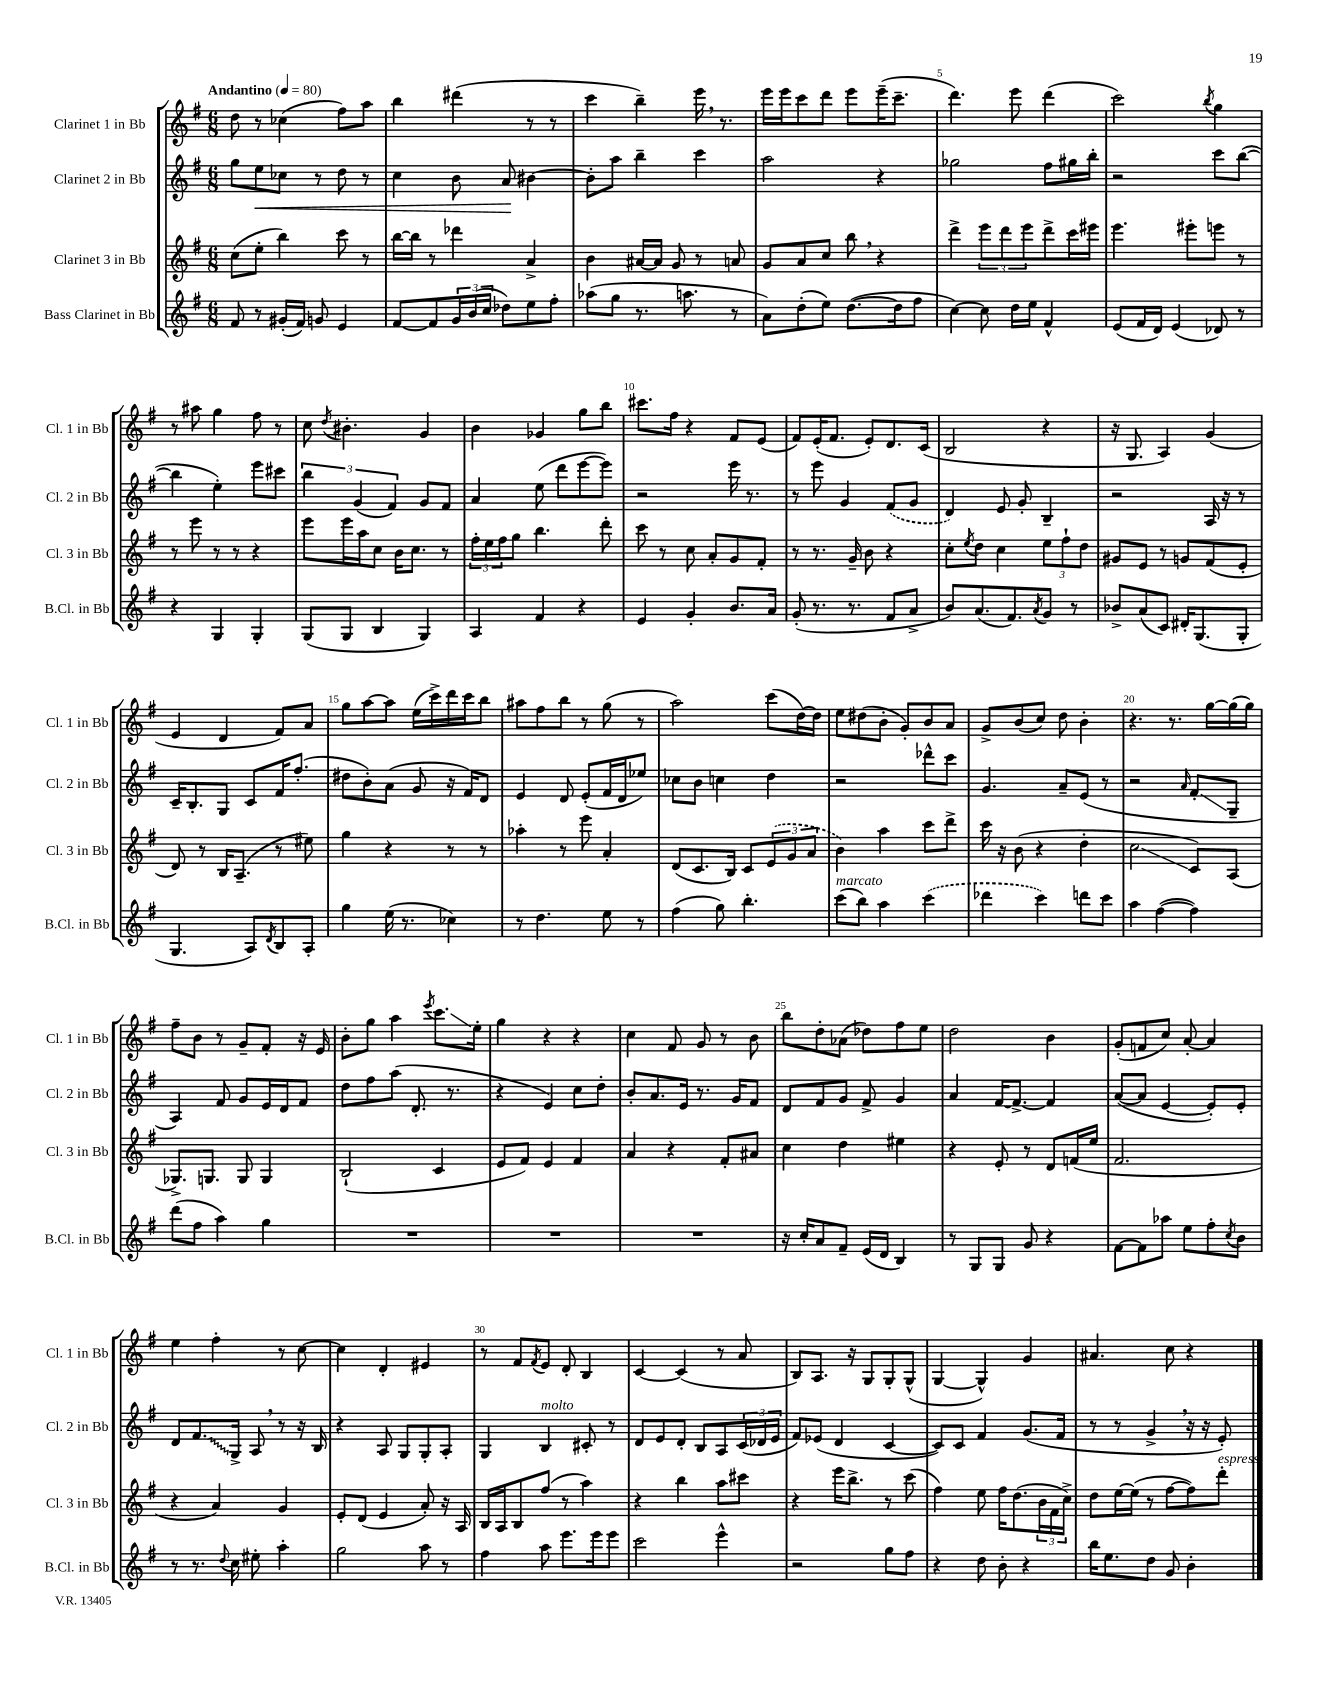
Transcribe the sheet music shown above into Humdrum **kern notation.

**kern	**kern	**kern	**kern
*staff4	*staff3	*staff2	*staff1
*clefG2	*clefG2	*clefG2	*clefG2
*k[f#]	*k[f#]	*k[f#]	*k[f#]
*M6/8	*M6/8	*M6/8	*M6/8
*MM80	*MM80	*MM80	*MM80
8f#/	(8cc\L	8gg\L	8dd\
8r	8ee'\J	8ee\	8r
(16g#'/LL	4bb\)	8cc-\J	(4cc-\
16f#/JJ)	.	.	.
8g/	.	8r	.
4e/	8ccc\	8dd\	8ff#\L)
.	8r	8r	8aa\J
=	=	=	=
[8f#/L	[16bb\LL	4cc\	4bb\
.	16bb\]JJ	.	.
8f#/]	8r	.	.
24g/L	4ddd-\	8b\	(4ddd#\
(24b/	.	.	.
24cc/JJ	.	.	.
8dd-\L)	.	8a/	.
8ee\	4a^/	[4b#\	8r
8ff#'\J	.	.	8r
=	=	=	=
(8aa-\L	4b\	8b#'\]L	4ccc\
8gg\J	.	8aa\J	.
8.r	[16a#/LL	4bb~\	4bb~\)
.	16a#/]JJ	.	.
.	8g/	.	.
8.aa\	.	.	.
.	8r	4ccc\	16eee\
.	.	.	8.r
8r	8a/	.	.
=	=	=	=
8a\L)	8g/L	2aa\	16eee\LL
.	.	.	16eee\J
(8dd'\	8a/	.	8ccc\
8ee\J)	8cc/J	.	8ddd\J
([8.dd\L	8bb\	.	8eee\L
.	4r	4r	(16eee~\K
16dd\]k	.	.	8.ccc~\J
8ff#\J	.	.	.
=	=	=	=
[4cc\)	4ddd^\	2gg-\	4.ddd\)
8cc\]	12eee\L	.	.
.	12ddd\	.	.
16dd\LL	.	.	8eee\
.	12eee\	.	.
16ee\JJ	.	.	.
4f#^^/	8ddd^\	8ff#\L	(4ddd\
.	16ccc\L	16gg#\L	.
.	16eee#\JJ	16bb'\JJ	.
=	=	=	=
(8e/L	4.eee\	2r	2ccc\)
16f#/L	.	.	.
16d/JJ)	.	.	.
(4e/	.	.	.
.	8eee#'\L	.	.
.	.	.	8qbb/
8d-/)	8eee\J	8ccc\L	4gg\
8r	8r	([8bb\J	.
=	=	=	=
4r	8r	4bb\]	8r
.	8eee\	.	8aa#\
4G/	8r	4ee'\)	4gg\
.	8r	.	.
4G'/	4r	8eee\L	8ff#\
.	.	8ccc#\J	8r
=	=	=	=
(8G/L	8eee\L	6bb\	8cc\
.	.	.	8qdd/
8G/J	16eee\L	.	4.b#'\
.	.	(6g/	.
.	16aa\J	.	.
4B/	8cc\J	.	.
.	.	6f#/)	.
.	16b\LK	.	.
.	8.cc\J	.	.
4G/)	.	8g/L	4g/
.	8r	8f#/J	.
=	=	=	=
4A/	24ff#'\LL	4a/	4b\
.	24ee\	.	.
.	24ff#\J	.	.
.	8gg\J	.	.
4f#/	4.bb\	(8ee\	4g-/
.	.	8ddd\L	.
4r	.	[8eee\	8gg\L
.	8ddd'\	8eee\]J)	8bb\J
=	=	=	=
4e/	8ccc\	2r	8.ccc#\L
.	8r	.	.
.	.	.	16ff#\Jk
4g'/	8cc\	.	4r
.	8a'/L	.	.
8.b/L	8g/	16eee\	8f#/L
.	.	8.r	.
.	8f#'/J	.	(8e/J
16a/Jk	.	.	.
=	=	=	=
(8g'/	8r	8r	8f#/L)
8.r	8.r	8eee\	(16e'/K
.	.	.	8.f#/J
.	.	4g/	.
8.r	16g~/	.	.
.	8b\	.	8e'/L)
8f#/L	4r	(8f#/L	8.d/
8a^/J	.	8g/J	.
.	.	.	(16c/Jk
=	=	=	=
8b/L)	8cc'\L	4d/)	2B/
.	8qee/	.	.
(8.a/	8dd\J	.	.
.	4cc\	8e/	.
8.f#/)	.	.	.
.	.	8g'/	.
8qa/	.	.	.
8g/J	12ee\L	4B~/	4r
.	12ff#`\	.	.
8r	.	.	.
.	12dd\J	.	.
=	=	=	=
8b-^/L	8g#/L	2r	16r
.	.	.	8.G/
(8a/	8e/J	.	.
8c/J)	8r	.	4A/)
16d#'/LK	8g/L	.	.
(8.G/	.	.	.
.	(8f#/	16A/	(4g/
.	.	16r	.
8G'/J	8e'/J	8r	.
=	=	=	=
4.G/	8d/)	16c~/LK	4e/
.	.	8.B'/	.
.	8r	.	.
.	16B/LK	8G/J	4d/
.	(8.A~/J	.	.
8A/L)	.	8c/L	.
8qd/	.	.	.
8B/	8r	16f#/K	8f#/L)
.	.	(8.ff#'/J	.
8A'/J	8ee#\)	.	8a/J
=	=	=	=
4gg\	4gg\	8dd#\L	8gg\L
.	.	8b'\)	[8aa\
(16ee\	4r	(8a\J	8aa\]J
8.r	.	.	.
.	.	8g/	(16ee\LL
.	.	.	16ccc^\)
4cc-\)	8r	16r	16ddd\
.	.	16f#/LK)	16ccc\J
.	8r	8d/J	8bb\J
=	=	=	=
8r	4aa-'\	4e/	8aa#\L
4.dd\	.	.	8ff#\
.	8r	8d/	8bb\J
.	8eee\	(8e'/L	8r
8ee\	4a'/	16f#/L	(8gg\
.	.	16d/J	.
8r	.	8ee-/J)	8r
=	=	=	=
(4ff#\	(8d/L	8cc-\L	2aa\)
.	8.c/	8b\J	.
8gg\)	.	4cc\	.
.	16B/Jk)	.	.
4.bb'\	8c/L	.	.
.	(12e/	4dd\	(8ccc\L
.	12g/	.	.
.	.	.	[16dd\L)
.	12a/J	.	.
.	.	.	16dd\]JJ
=	=	=	=
(8ccc\L	4b\)	2r	8ee\L
8bb\J)	.	.	(8dd#\
4aa\	4aa\	.	8b'\J
.	.	.	8g'/L)
(4ccc\	8ccc\L	8ddd-^^\L	8b/
.	8ddd^\J	8ccc\J	8a/J
=	=	=	=
4ddd-\	16ccc\	4.g/	8g^/L
.	16r	.	.
.	(8b\	.	(8b/
4ccc\)	4r	.	8cc/J)
.	.	8a~/L	8dd\
8ddd\L	4dd'\	(8e/J	4b'\
8ccc\J	.	8r	.
=	=	=	=
4aa\	2cc\	2r	4.r
([4ff#\	.	.	.
.	.	.	8.r
.	.	16qqa/	.
4ff#\])	8c/L)	8f#'/L	.
.	.	.	[16gg\LL
.	(8A/J	8G~/J	(16gg\]
.	.	.	16gg\JJ)
=	=	=	=
(8ddd\L	8.G-^/L)	4A/)	8ff#~\L
8ff#\J	.	.	8b\J
.	8.G/J	.	.
4aa\)	.	8f#/	8r
.	8G/	8g/L	8g~/L
4gg\	4G/	16e/L	8f#'/J
.	.	16d/J	.
.	.	8f#/J	16r
.	.	.	16e/
=	=	=	=
2.r	(2B`/	8dd\L	8b'\L
.	.	8ff#\	8gg\J
.	.	(8aa\J	4aa\
.	.	8.d'/	.
.	.	.	8qeee/
.	4c/	.	8.ccc\L
.	.	8.r	.
.	.	.	16ee'\Jk
=	=	=	=
2.r	8e/L	4r	4gg\
.	8f#/J)	.	.
.	4e/	4e/)	4r
.	4f#/	8cc\L	4r
.	.	8dd'\J	.
=	=	=	=
2.r	4a/	8b'/L	4cc\
.	.	8.a/	.
.	4r	.	8f#/
.	.	16e/Jk	.
.	.	8.r	8g/
.	8f#'/L	.	8r
.	.	16g/LK	.
.	8a#/J	8f#/J	8b\
=	=	=	=
16r	4cc\	8d/L	8bb\L
16cc'/LK	.	.	.
8a/	.	8f#/	8dd'\
8f#~/J	4dd\	8g/J	(8a-\J
(16e/LL	.	8f#^/	8dd-\L)
16d/JJ	.	.	.
4B/)	4ee#\	4g/	8ff#\
.	.	.	8ee\J
=	=	=	=
8r	4r	4a/	2dd\
8G/L	.	.	.
8G/J	8e'/	[16f#/LK	.
.	.	8.f#^/_J	.
8g/	8r	.	.
4r	8d/L	4f#/]	4b\
.	(16f/L	.	.
.	16ee/JJ	.	.
=	=	=	=
[8f#\L	2.f#/	([8a/L	(8g'/L
8f#\]	.	8a/]J	8f/
8aa-\J	.	[4e/	8cc/J)
8ee\L	.	.	[8a'/
8ff#'\	.	8e'/]L)	4a/]
8qcc/	.	.	.
8b\J	.	8e'/J	.
=	=	=	=
8r	4r	8d/L	4ee\
8.r	.	8.f#/	.
.	4a/)	.	4ff#'\
8qqdd/	.	.	.
16cc\	.	16G^/Jk	.
8ee#'\	.	8A/	.
4aa'\	4g/	8r	8r
.	.	16r	[8cc\
.	.	16B/	.
=	=	=	=
2gg\	8e'/L	4r	4cc\]
.	(8d/J	.	.
.	4e/	8A/	4d'/
.	.	8G/L	.
8aa\	8a'/)	8G'/	4e#/
8r	16r	8A'/J	.
.	16A/	.	.
=	=	=	=
4ff#\	16B/LL	4G/	8r
.	16A/J	.	.
.	8B/	.	8f#/L
.	.	.	8qf#/
8aa\	(8ff#/J	4B/	8e/J
8.eee\L	8r	.	8d'/
.	4aa\)	8c#'/	4B/
16eee\k	.	.	.
8eee\J	.	8r	.
=	=	=	=
2ccc\	4r	8d/L	[4c/
.	.	8e/	.
.	4bb\	8d'/J	(4c/]
.	.	8B/L	.
4eee^^\	8aa\L	8A/	8r
.	8ccc#\J	(24c/L	8a/
.	.	24d-/	.
.	.	24e/JJ	.
=	=	=	=
2r	4r	8f#/L)	8B/L)
.	.	(8e-/J	8.A/J
.	16eee\LK	4d/	.
.	8.bb^\J	.	16r
.	.	.	8G/L
8gg\L	8r	[4c/	8G'/
8ff#\J	(8ccc\	.	(8G^^/J
=	=	=	=
4r	4ff#\)	8c/]L)	[4G/
.	.	8c/J	.
8dd\	8ee\	4f#/	4G^^/])
8b'\	16ff#\LK	.	.
.	(8.dd\	.	.
4r	.	(8.g/L	4g/
.	24b\L	.	.
.	24f#\	.	.
.	.	16f#/Jk	.
.	24cc^\JJ)	.	.
=	=	=	=
16bb\LK	8dd\L	8r	4.a#/
8.ee\	.	.	.
.	[16ee\L	8r	.
.	(16ee\]JJ	.	.
8dd\J	8r	4g^/	.
8g/	[8ff#\L	.	8cc\
4b'\	8ff#\])	16r	4r
.	.	16r	.
.	8ddd'\J	8e'/)	.
==	==	==	==
*-	*-	*-	*-
